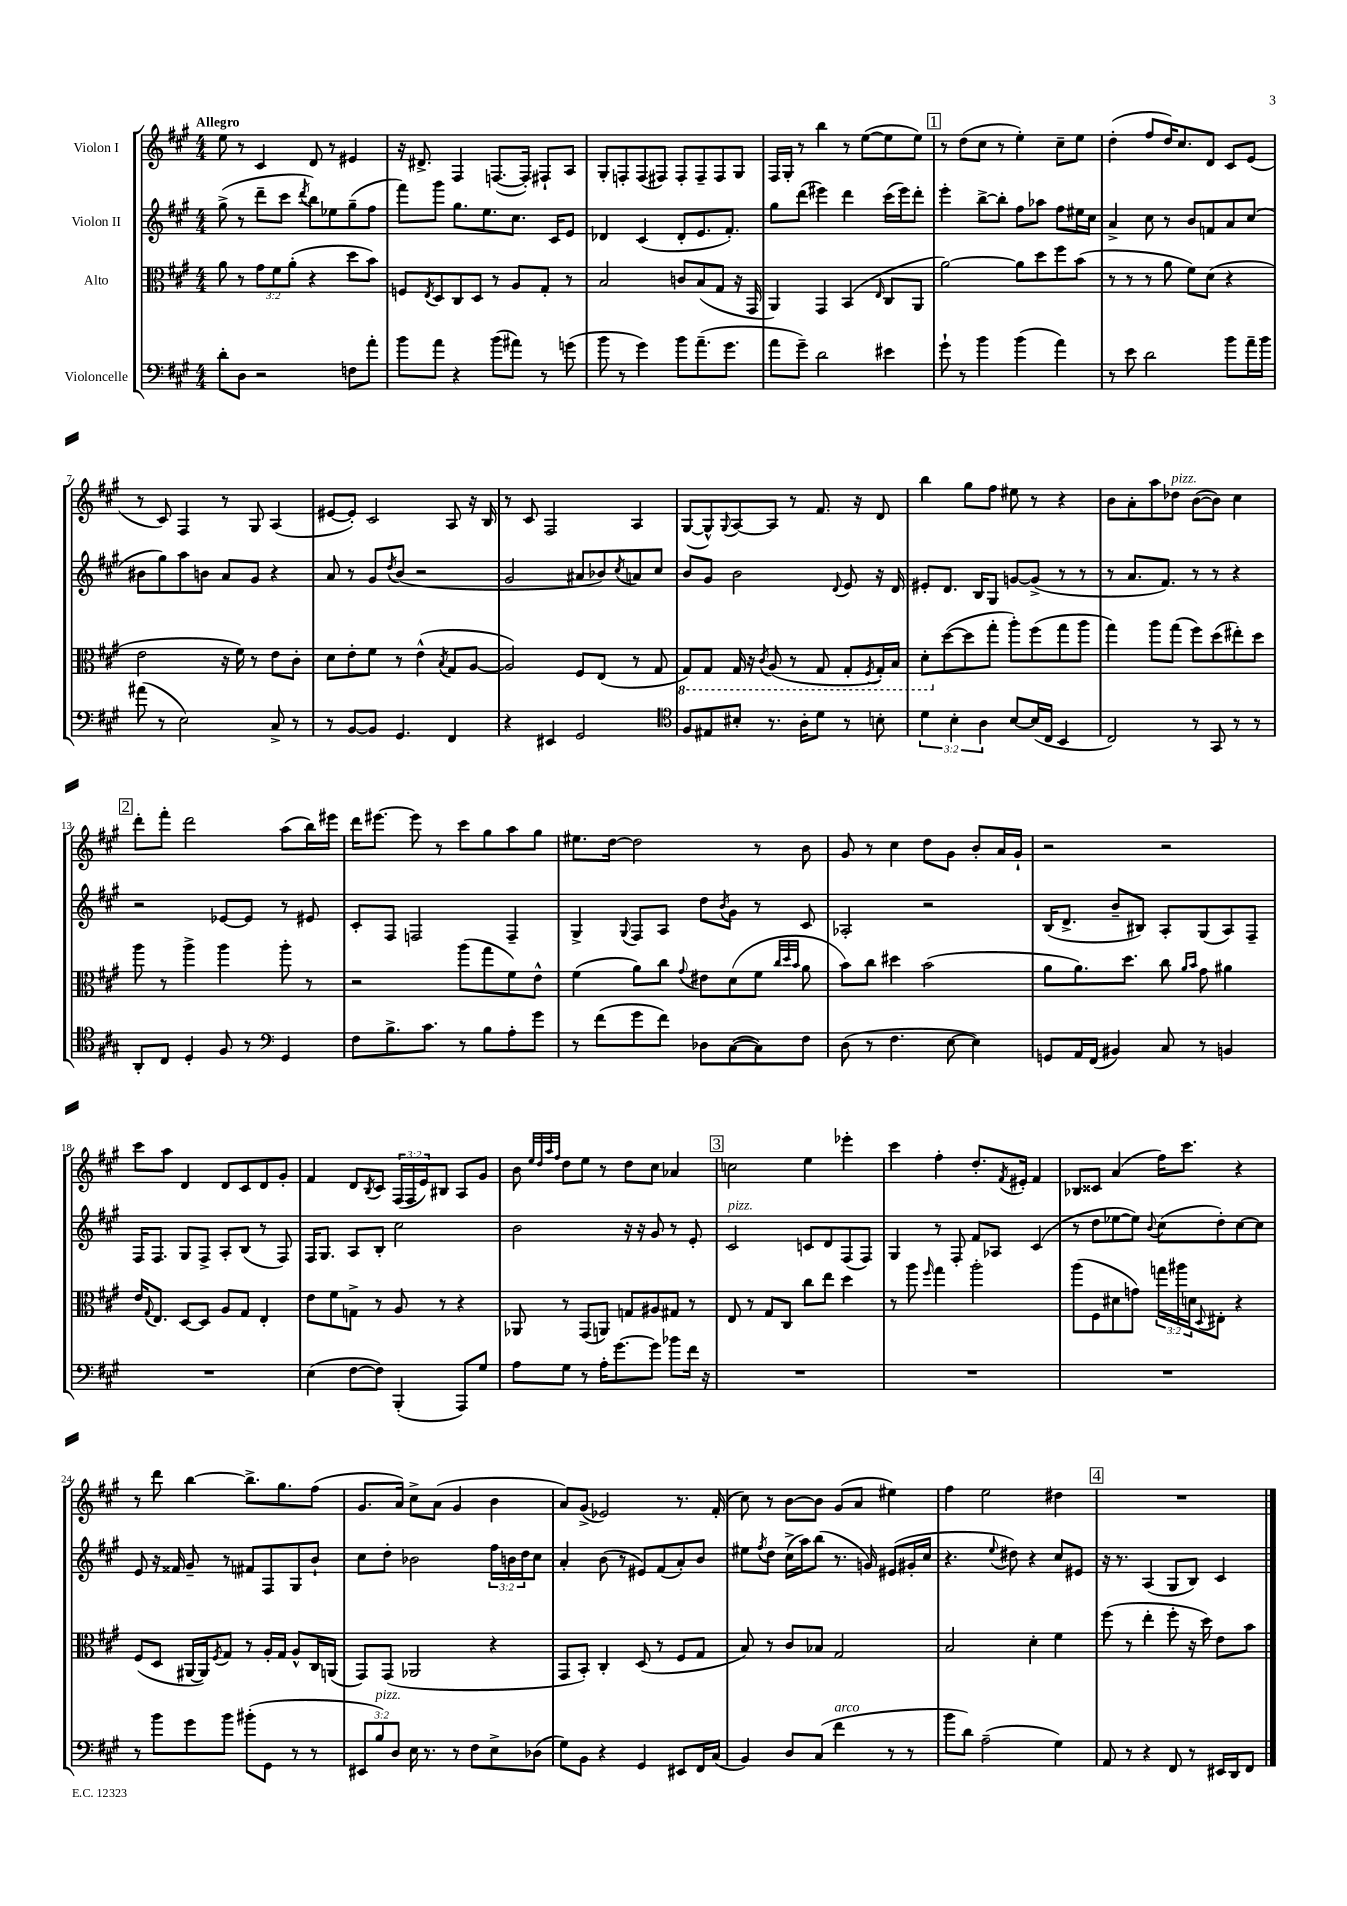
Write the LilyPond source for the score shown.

<<
\new StaffGroup <<
\new Staff = "s0" \with { instrumentName = "Violon I" } {
    \clef treble \key a \major \numericTimeSignature \time 4/4 \override Staff.TupletNumber.text = #tuplet-number::calc-fraction-text \tempo "Allegro"
    e''8 r8 cis'4 d'8 r8 eis'4 |
    r16 dis'8.-> fis4 f8.~( f16-.) fis8-! a8 |
    gis8-. f8-. f8( fis8) fis8-. fis8-- fis8 gis8 |
    fis16 gis16-. r8 b''4 r8 e''8~( e''8 e''8) |
    \mark \markup { \box "1" } r8 d''8( cis''8 r8 e''4-.) cis''8-- e''8 |
    d''4-.( fis''8 d''16) cis''8. d'8 cis'8 e'8( |
    r8 cis'8) fis4 r8 gis8 a4( |
    eis'8~ eis'8-.) cis'2 a8 r16 b16 |
    r8 cis'8 fis2 a4 |
    gis8~( gis8-^) \appoggiatura { gis8 } a8~ a8 r8 fis'8. r16 d'8 |
    b''4 gis''8 fis''8 eis''8 r8 r4 |
    b'8 a'8-. a''8 des''8^\markup { \italic "pizz." } b'8~( b'8) cis''4 |
    \mark \markup { \box "2" } d'''8-. fis'''8-. d'''2 a''8( b''16) eis'''16 |
    d'''16 eis'''8.~ eis'''8 r8 cis'''8 gis''8 a''8 gis''8 |
    eis''8. d''16~ d''2 r8 b'8 |
    gis'8 r8 cis''4 d''8 gis'8 b'8-. a'16 gis'16-! |
    r2 r2 |
    cis'''8 a''8 d'4 d'8 cis'8 d'8 gis'8-. |
    fis'4 d'8 \acciaccatura { b8 } cis'8 \tuplet 3/2 { fis16( fis16 e'16) } bis8 a8 gis'8 |
    b'8 \grace { e''32 d''32 a''32 fis''32 } d''8 e''8 r8 d''8 cis''8 aes'4 |
    \mark \markup { \box "3" } c''2 e''4 ees'''4-. |
    cis'''4 fis''4-. d''8.-. \acciaccatura { fis'8 } eis'16-. fis'4 |
    bes8 cisis'8 a'4( fis''16) cis'''8. r4 |
    r8 d'''8 b''4~ b''8.-> gis''8. fis''8( |
    gis'8. a'16) cis''8-> a'8( gis'4 b'4 |
    a'8) gis'8->( ees'2) r8. fis'16-.( |
    cis''8) r8 b'8~ b'8 gis'8( a'8 eis''4) |
    fis''4 e''2 dis''4 |
    \mark \markup { \box "4" } R1 \bar "|." |
}
\new Staff = "s1" \with { instrumentName = "Violon II" } {
    \clef treble \key a \major \numericTimeSignature \time 4/4 \override Staff.TupletNumber.text = #tuplet-number::calc-fraction-text
    gis''8->( r8 d'''8-- cis'''8 \acciaccatura { d'''8 } b''8) ees''8 gis''8--( fis''8 |
    fis'''8) gis'''8 gis''8. e''8. cis''8. cis'16 e'8 |
    des'4 cis'4( des'8-. e'8. fis'8.-.) |
    gis''8 d'''8( eis'''4) d'''4 cis'''16( eis'''16) d'''8-. |
    \mark \markup { \box "1" } e'''4-. b''8~-> b''8-. fis''8 aes''8 fis''8 eis''16 cis''16 |
    a'4-> cis''8 r8 b'8 f'8 a'8 cis''8( |
    bis'8 gis''8) a''8 b'8 a'8 gis'8 r4 |
    a'8 r8 gis'8 \acciaccatura { d''8 } b'8( r2 |
    gis'2 ais'8 bes'8) \acciaccatura { cis''8 } a'8 cis''8 |
    b'8 gis'8 b'2 \appoggiatura { d'8 } e'8 r16 d'16 |
    eis'8-. d'8. b16 gis8 g'8~ g'8->( r8 r8 |
    r8 a'8. fis'8.) r8 r8 r4 |
    \mark \markup { \box "2" } r2 ees'8~ ees'8 r8 eis'8 |
    cis'8-. fis8 f2 f4-- |
    gis4-> \appoggiatura { gis8 } fis8 a8 d''8 \acciaccatura { b'8 } gis'8 r8 cis'8 |
    aes2-. r2 |
    b16( d'8.-> b'8-- bis8) a8-. gis8( a8) fis8-- |
    fis16 fis8. gis8 fis8-> a8-. b8( r8 fis8) |
    fis16 gis8. a8 b8-. cis''2 |
    b'2 r16 r16 gis'8 r8 e'8-. |
    \mark \markup { \box "3" } cis'2^\markup { \italic "pizz." } c'8 d'8 fis8( fis8) |
    gis4 r8 fis8-. fis'8 aes8 cis'4( |
    r8 d''8 ees''8~ ees''8) \appoggiatura { b'8 } cis''8( d''8-.) cis''8~ cis''8 |
    e'8 r16 fisis'16 gis'8-- r8 fis'8 fis8 gis8 b'8-! |
    cis''8 d''8-. bes'2 \tuplet 3/2 { fis''16 b'16 d''16 } cis''8 |
    a'4-. b'8( r8 eis'8) fis'8( a'8-.) b'8 |
    eis''8 \acciaccatura { fis''8 } d''8 cis''16->( a''16) b''8( r8. g'16) eis'8( gis'16-. cis''16 |
    r4. \appoggiatura { e''8 } dis''8) r4 cis''8 eis'8 |
    \mark \markup { \box "4" } r16 r8. a4( gis8 b8) cis'4 \bar "|." |
}
\new Staff = "s2" \with { instrumentName = "Alto" } {
    \clef alto \key a \major \numericTimeSignature \time 4/4 \override Staff.TupletNumber.text = #tuplet-number::calc-fraction-text
    a'8 r8 \tuplet 3/2 { gis'8 fis'8 a'8-.( } r4 d''8 b'8) |
    f8 \acciaccatura { e8 } d8 cis8 d8 r8 a8 gis8-. r8 |
    b2 c'8 b8( gis8 r16 gis,16 |
    a,4) gis,4 b,4( \grace { e16 } cis8 a,8 |
    \mark \markup { \box "1" } a'2~) a'8 d''8 fis''8 b'8( |
    r8 r8 r8 a'8 fis'8) d'8( r4 |
    e'2 r16 fis'16) r8 e'8 cis'8-. |
    d'8 e'8-. fis'8 r8 e'4-^( \acciaccatura { b8 } gis8 a8~ |
    a2) fis8 e8( r8 gis8 |
    \ottava #-1 gis,8) gis,8 gis,16 r16 \acciaccatura { cis8 } a,8( r8 gis,8 gis,8-. \acciaccatura { fis,8 } gis,16-.) b,16 |
    d8-. \ottava #0 d''8~( d''8 gis''8-. a''8-.) fis''8( gis''8 a''8 |
    gis''4) a''8 gis''8( fis''8) d''8( eis''8-.) d''8 |
    \mark \markup { \box "2" } a''8 r8 a''4-> a''4 a''8-. r8 |
    r2 a''8( gis''8 fis'8) e'8-^ |
    fis'4( a'8) cis''8 \appoggiatura { gis'8 } eis'8 d'8( fis'8 \grace { cis''32 d''32 b'32 } a'8 |
    b'8) cis''8 dis''4 b'2( |
    a'8 a'8.) d''8. cis''8 \grace { a'16 b'16 } gis'8 ais'4 |
    e'16 \appoggiatura { gis8 } e8. d8~ d8 a8 gis8 e4-. |
    e'8 fis'8 g8-> r8 a8 r8 r4 |
    aes,8 r8 gis,8( a,8) g8 ais8 gis8 r8 |
    \mark \markup { \box "3" } e8 r8 gis8 cis8 cis''8 e''8 d''4 |
    r8 a''8 \grace { fis''16 } gis''4 a''2-. |
    a''8( fis8 dis'8 g'8) \tuplet 3/2 { g''16 ais''16 d'16 } \appoggiatura { d8 } eis8-. r4 |
    fis8( d8 ais,16~ ais,16) \acciaccatura { fis8 } gis8 r8 a16-. gis16 a8-^ cis16 a,16( |
    gis,8) gis,8( aes,2 r4 |
    gis,8 b,8-.) cis4-. d8( r8 fis8 gis8 |
    b8) r8 cis'8 bes8 gis2 |
    b2 d'4-. fis'4 |
    \mark \markup { \box "4" } fis''8( r8 e''4-. fis''8-. r16 d''16) e'8 b'8 \bar "|." |
}
\new Staff = "s3" \with { instrumentName = "Violoncelle" } {
    \clef bass \key a \major \numericTimeSignature \time 4/4 \override Staff.TupletNumber.text = #tuplet-number::calc-fraction-text
    d'8-. d8 r2 f8 a'8-. |
    b'8 a'8 r4 b'8( ais'8) r8 g'8( |
    b'8 r8 gis'4) b'8 a'8.--( gis'8. |
    a'8 gis'8--) d'2 eis'4 |
    \mark \markup { \box "1" } gis'8-! r8 b'4 b'4( a'4) |
    r8 e'8 d'2 b'8 a'16-- b'16 |
    ais'8( r8 e2) cis8-> r8 |
    r8 b,8~ b,8 gis,4. fis,4 |
    r4 eis,4 gis,2 |
    \clef tenor fis8 eis8 bis8-. r8. a16-. d'8 r8 b8-. |
    \tuplet 3/2 { d'4 b4-. a4 } b8~ b16( cis16 b,4 |
    cis2) r8 gis,8 r8 r8 |
    \mark \markup { \box "2" } a,8-. cis8 d4-. fis8 r8 \clef bass gis,4 |
    fis8 b8.-> cis'8. r8 b8 a8-. gis'8 |
    r8 fis'8( gis'8 fis'8) des8 cis8~( cis8) fis8 |
    d8( r8 fis4. e8~ e4) |
    g,8 a,16 fis,16( bis,4) cis8 r8 b,4 |
    R1 |
    e4( fis8~ fis8) b,,4-.( a,,8) gis8 |
    a8 gis8 r8 a16-. gis'8.~ gis'8 bes'8 fis'16 r16 |
    \mark \markup { \box "3" } R1 |
    R1 |
    R1 |
    r8 b'8 gis'8 b'8 bis'8-.( gis,8 r8 r8 |
    \tuplet 3/2 { eis,8 b8^\markup { \italic "pizz." }) d8 } e16 r8. r8 fis8 e8-> des8( |
    gis8) b,8 r4 gis,4 eis,8 fis,16 cis16( |
    b,4) d8 cis8( fis'4^\markup { \italic "arco" } r8 r8 |
    b'8 d'8) a2--( gis4) |
    \mark \markup { \box "4" } a,8 r8 r4 fis,8 r8 eis,16 d,16 fis,8 \bar "|." |
}
>>
>>
